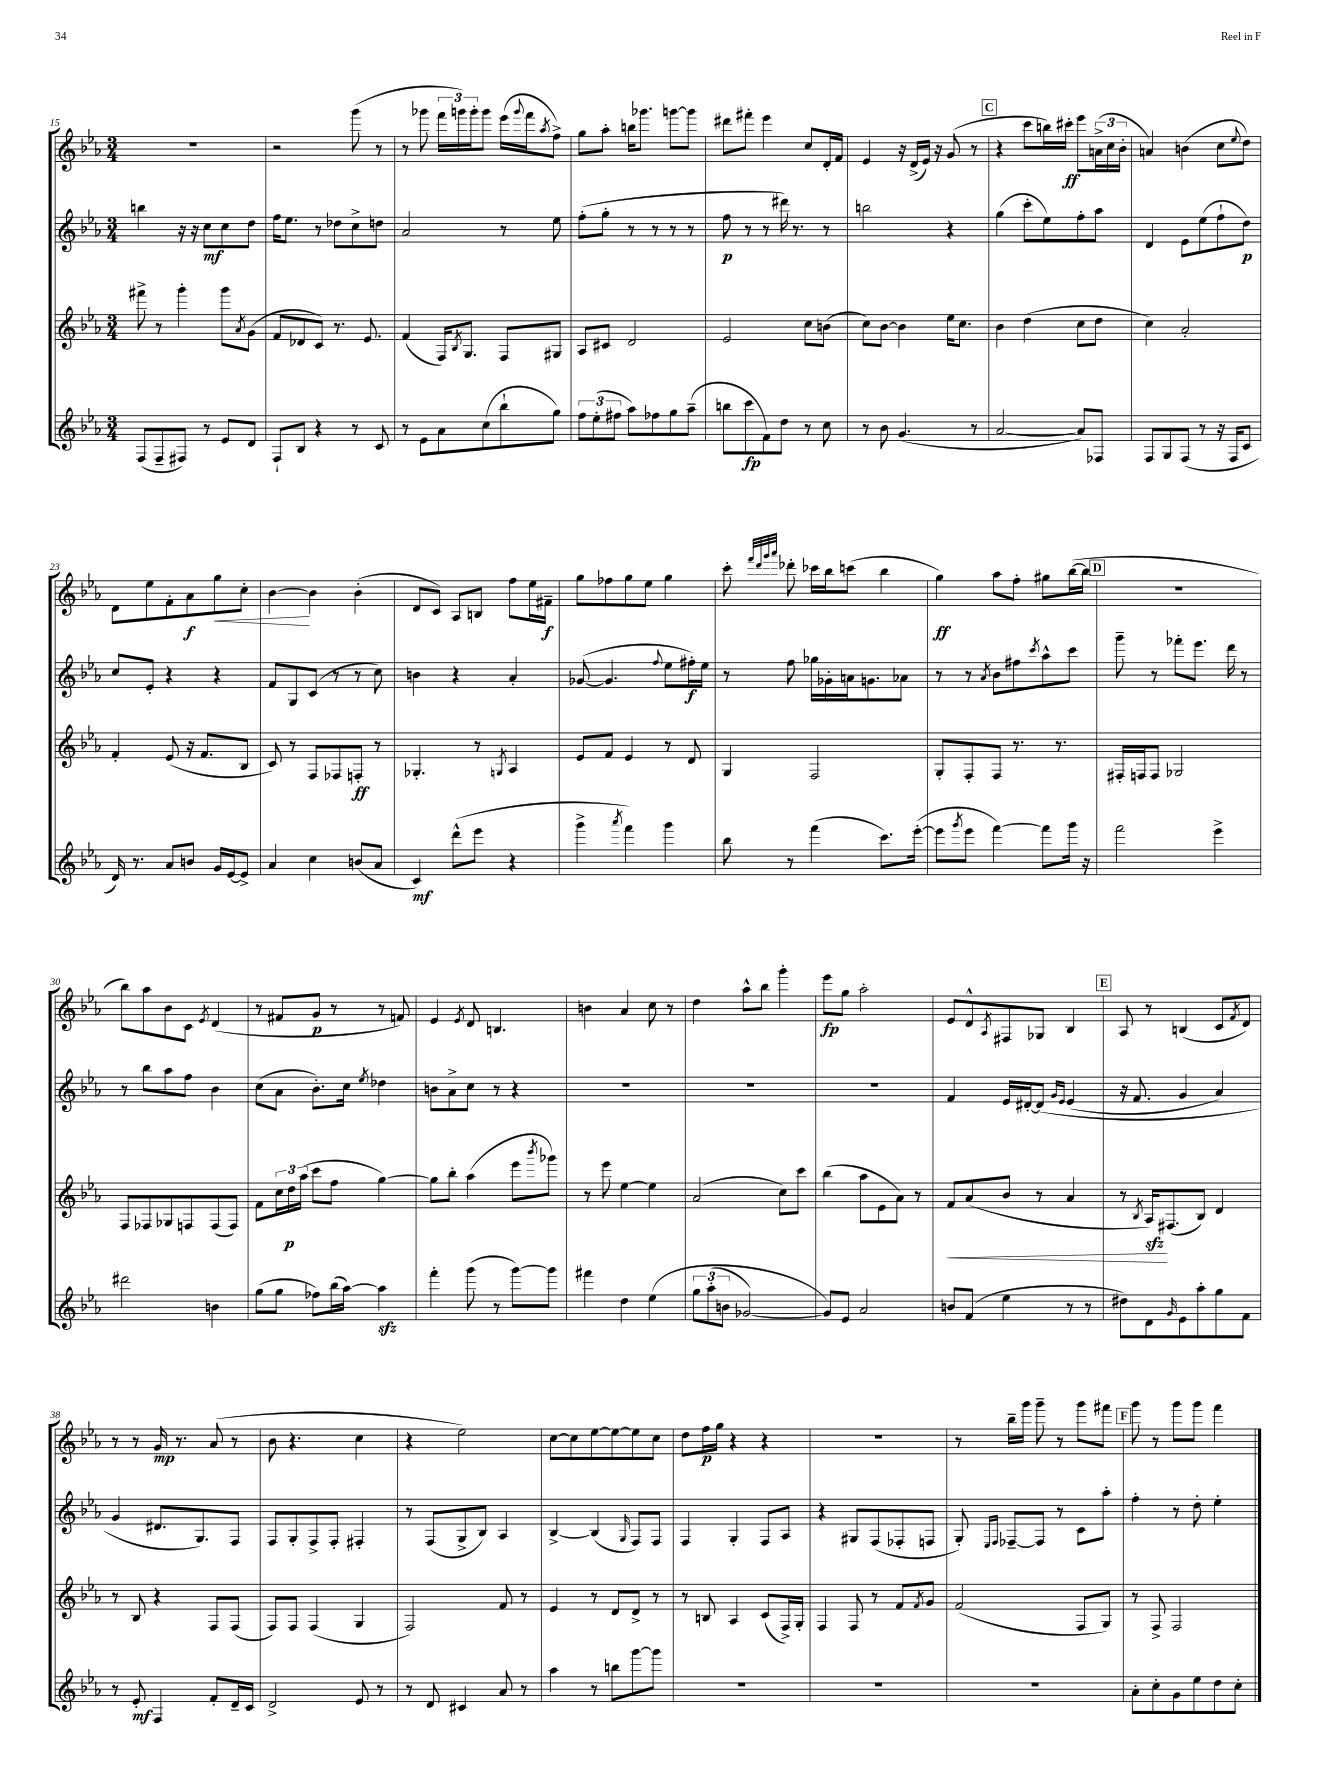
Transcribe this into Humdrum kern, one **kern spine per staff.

**kern	**kern	**kern	**kern
*staff4	*staff3	*staff2	*staff1
*clefG2	*clefG2	*clefG2	*clefG2
*k[b-e-a-]	*k[b-e-a-]	*k[b-e-a-]	*k[b-e-a-]
*M3/4	*M3/4	*M3/4	*M3/4
(8F	8fff#^	4bb	2.r
8F~	8r	.	.
8F#)	4ggg'	16r	.
.	.	16r	.
8r	.	8cc	.
8e-	8ggg	8cc	.
.	8qa-	.	.
8d	(8g	8dd	.
=	=	=	=
8F`	8f	16ff	2r
.	.	8.ee-	.
8B-	8d-	.	.
4r	8c)	8r	.
.	8.r	8dd-	.
8r	.	8cc^	(8ggg
.	8.e-	.	.
8c	.	8dd	8r
=	=	=	=
8r	(4f	2a-	8r
8e-	.	.	8ggg-
8a-	16F)	.	24fff
.	.	.	24ggg)
.	8qB-	.	.
.	8.G	.	.
.	.	.	24ggg'
(8cc	.	.	8ggg
8bb-`	8F	8r	(16eee-
.	.	.	8qqggg
.	.	.	16fff
.	.	.	8qaa-
8gg)	8G#	8ee-	8ff^)
=	=	=	=
12ff	8A-	(8ff'	8gg
(12ee-'	.	.	.
.	8c#	8gg'	8aa-'
12ff#	.	.	.
8aa-)	2d	8r	16bb
.	.	.	8.ggg-
8ff-	.	8r	.
8gg	.	8r	[8ggg
(8aa-~	.	8r	8ggg]
=	=	=	=
8bb	2e-	8ff	8ddd#
8ccc	.	8r	8fff#'
8f)	.	8r	4eee-
8dd	.	16ddd#)	.
.	.	8.r	.
8r	8cc	.	8cc
8cc	(8b	8r	16d'
.	.	.	16f
=	=	=	=
8r	8cc)	2bb	4e-
8b-	[8b-	.	.
(4.g	4b-]	.	16r
.	.	.	(16d^
.	.	.	16e-)
.	.	.	16r
.	16ee-	4r	(8g
.	8.cc	.	.
8r	.	.	8r
=	=	=	=
[2a-	4b-	(4gg	4r
.	(4dd	8ccc'	8ccc
.	.	8ee-)	16bb)
.	.	.	16ccc#'
8a-])	8cc	8ff'	8eee-
8F-	8dd	8aa-	(24a^
.	.	.	24cc
.	.	.	24b-'
=	=	=	=
8F	4cc)	4d	4a)
8G	.	.	.
(8F	2a-'	8e-	(4b
8r	.	(8ee-	.
16r	.	8ff`	8cc
16F	.	.	.
.	.	.	8qqee-
8c	.	8dd)	8dd)
=	=	=	=
16d)	4f'	8cc	8d
8.r	.	.	.
.	.	8e-'	8ee-
8a-	(8e-	4r	8f'
8b	16r	.	8a-
.	8.f	.	.
16g	.	4r	8gg
[16e-	.	.	.
8e-^]	8B-	.	8cc'
=	=	=	=
4a-	8c)	8f	[4b-
.	8r	8G	.
4cc	8F	(8c	4b-]
.	8F-	8r	.
(8b	8F'	8r	(4b-'
8a-	8r	8cc)	.
=	=	=	=
4c)	4.G-'	4b	8d
.	.	.	8c)
(8ddd^^	.	4r	8A-
8eee-	8r	.	8B
.	8qG	.	.
4r	4A-	4a-'	8ff
.	.	.	16ee-
.	.	.	16f#~
=	=	=	=
4ggg^	8e-	([8g-	8gg
.	8f	4.g-]	8ff-
8qaaa-	.	.	.
4fff)	4e-	.	8gg
.	.	.	8ee-
.	.	8qqff	.
4ggg	8r	8ee-	4gg
.	8d	16ff#')	.
.	.	16ee-	.
=	=	=	=
8bb-	4G	8r	8ccc'
.	.	.	32qqfff
.	.	.	32qqddd
.	.	.	32qqggg
.	.	.	32qqaaa-
8r	.	8ff	8ddd-'
(4fff	2F	16gg-	16ccc-
.	.	16g-'	16bb-
.	.	16a	(8ccc
.	.	8.g	.
8.ccc)	.	.	4bb-
.	.	8a-	.
([16eee-'	.	.	.
=	=	=	=
8eee-]	8G'	8r	4gg)
8qggg	.	.	.
8eee-	8F'	8r	.
.	.	8qa-	.
[4fff)	8F	8b-	8aa-
.	8.r	8ff#	8ff'
.	.	8qccc	.
8fff]	.	8aa-^^	8gg#
.	8.r	.	.
16ggg	.	8ccc	([16bb-
16r	.	.	16bb-]
=	=	=	=
2fff	16F#'	8ggg~	2.r
.	16F	.	.
.	8F	8r	.
.	2G-	8fff-'	.
.	.	8.eee-	.
4eee-^	.	.	.
.	.	16ddd	.
.	.	8r	.
=	=	=	=
2ddd#	8F	8r	8bb-)
.	8F-	8bb-	8aa-
.	8G-	8aa-	8b-
.	8F	8ff	8c
.	.	.	8qe-
4b	(8F	4b-	(4d
.	8F)	.	.
=	=	=	=
(8gg	8f	(8cc	8r
8gg	24cc	8a-	8f#
.	24dd	.	.
.	(24aa-	.	.
8ff-)	8ccc	8.b-')	8g
(16bb-	8ff	.	8r
[16aa-)	.	16cc	.
.	.	8qee-	.
4aa-]	[4gg)	4dd-	8r
.	.	.	8f)
=	=	=	=
4fff'	8gg]	8b	4e-
.	8bb-'	8a-^	.
.	.	.	8qe-
(8ggg	(4aa-	8cc	8d
8r	.	8r	4.B
[8ggg)	8eee-	4r	.
.	8qbbb-	.	.
8ggg]	8ggg-)	.	.
=	=	=	=
4fff#	8r	2.r	4b
.	8eee-	.	.
4dd	[4ee-	.	4a-
&(4ee-	4ee-]	.	8cc
.	.	.	8r
=	=	=	=
12gg	(2a-	2.r	4dd
(12aa-'	.	.	.
12b	.	.	.
[2g-)	.	.	8aa-^^
.	.	.	8bb-
.	8cc)	.	4ggg'
.	8ccc	.	.
=	=	=	=
8g-]&)	(4bb-	2.r	8eee-
8e-	.	.	8gg
2a-	8aa-	.	2aa-'
.	8e-	.	.
.	8a-)	.	.
.	8r	.	.
=	=	=	=
8b	8f	4f	8e-
(8f	(8a-	.	8d^^
.	.	.	8qA-
4ee-	8b-	16e-	8F#
.	.	[16d#'	.
.	8r	&(8d#]	8G-
.	.	16qqg	.
.	.	16qqe-	.
8r	4a-	(4e-	4B-
8r	.	.	.
=	=	=	=
8dd#)	8r	16r	8A-
.	.	8.f	.
.	8qB-	.	.
8d	16A-)	.	8r
.	(8.F#	.	.
16qqg	.	.	.
8e-	.	4g	(4B
8aa-'	8B-)	.	.
8gg	4d	4a-)	8c
.	.	.	8qf
8f	.	.	8d)
=	=	=	=
8r	8r	4g	8r
8e-'	8B-	.	8r
4F	4r	8.d#	16g
.	.	.	8.r
.	.	8.G&)	.
8f'	8F	.	(8a-
16d~	(8F	8F	8r
16c	.	.	.
=	=	=	=
2d^	8F)	8F	8b-
.	8F	8G'	4.r
.	(4F	8F^	.
.	.	8F'	.
8e-	4G	4F#'	4cc
8r	.	.	.
=	=	=	=
8r	2F)	8r	4r
8d	.	(8F	.
4c#	.	8G^	2ee-)
.	.	8B-)	.
8a-	8f	4A-	.
8r	8r	.	.
=	=	=	=
4aa-	4e-	[4B-^	[8cc
.	.	.	8cc]
8r	8r	(4B-]	[8ee-
8bb	8d	.	8ee-_
.	.	16qqG	.
[8ggg	8d^	8F)	8ee-]
8ggg]	8r	8F	8cc
=	=	=	=
2.r	8r	4F	8dd
.	8B	.	16ff
.	.	.	16gg
.	4A-	4G'	4r
.	(8c	8F	4r
.	16F^)	8A-	.
.	16G'	.	.
=	=	=	=
2.r	4F	4r	2.r
.	8F	8G#	.
.	8r	(8F	.
.	8f	8F-'	.
.	8qf	.	.
.	8g	8F	.
=	=	=	=
2.r	(2f	8G')	8r
.	.	16qqE-	.
.	.	16qqF	.
.	.	[8F-~	16bb-~
.	.	.	16ggg
.	.	8F-]	8ggg~
.	.	8r	8r
.	8F	8c	8ggg
.	8G)	8aa-'	8fff#
=	=	=	=
8a-'	8r	4ff'	8ggg
8cc'	8F^	.	8r
8g	2F	8r	8ggg
8ee-	.	8dd'	8ggg
8dd	.	4ee-'	4fff
8cc'	.	.	.
==	==	==	==
*-	*-	*-	*-
